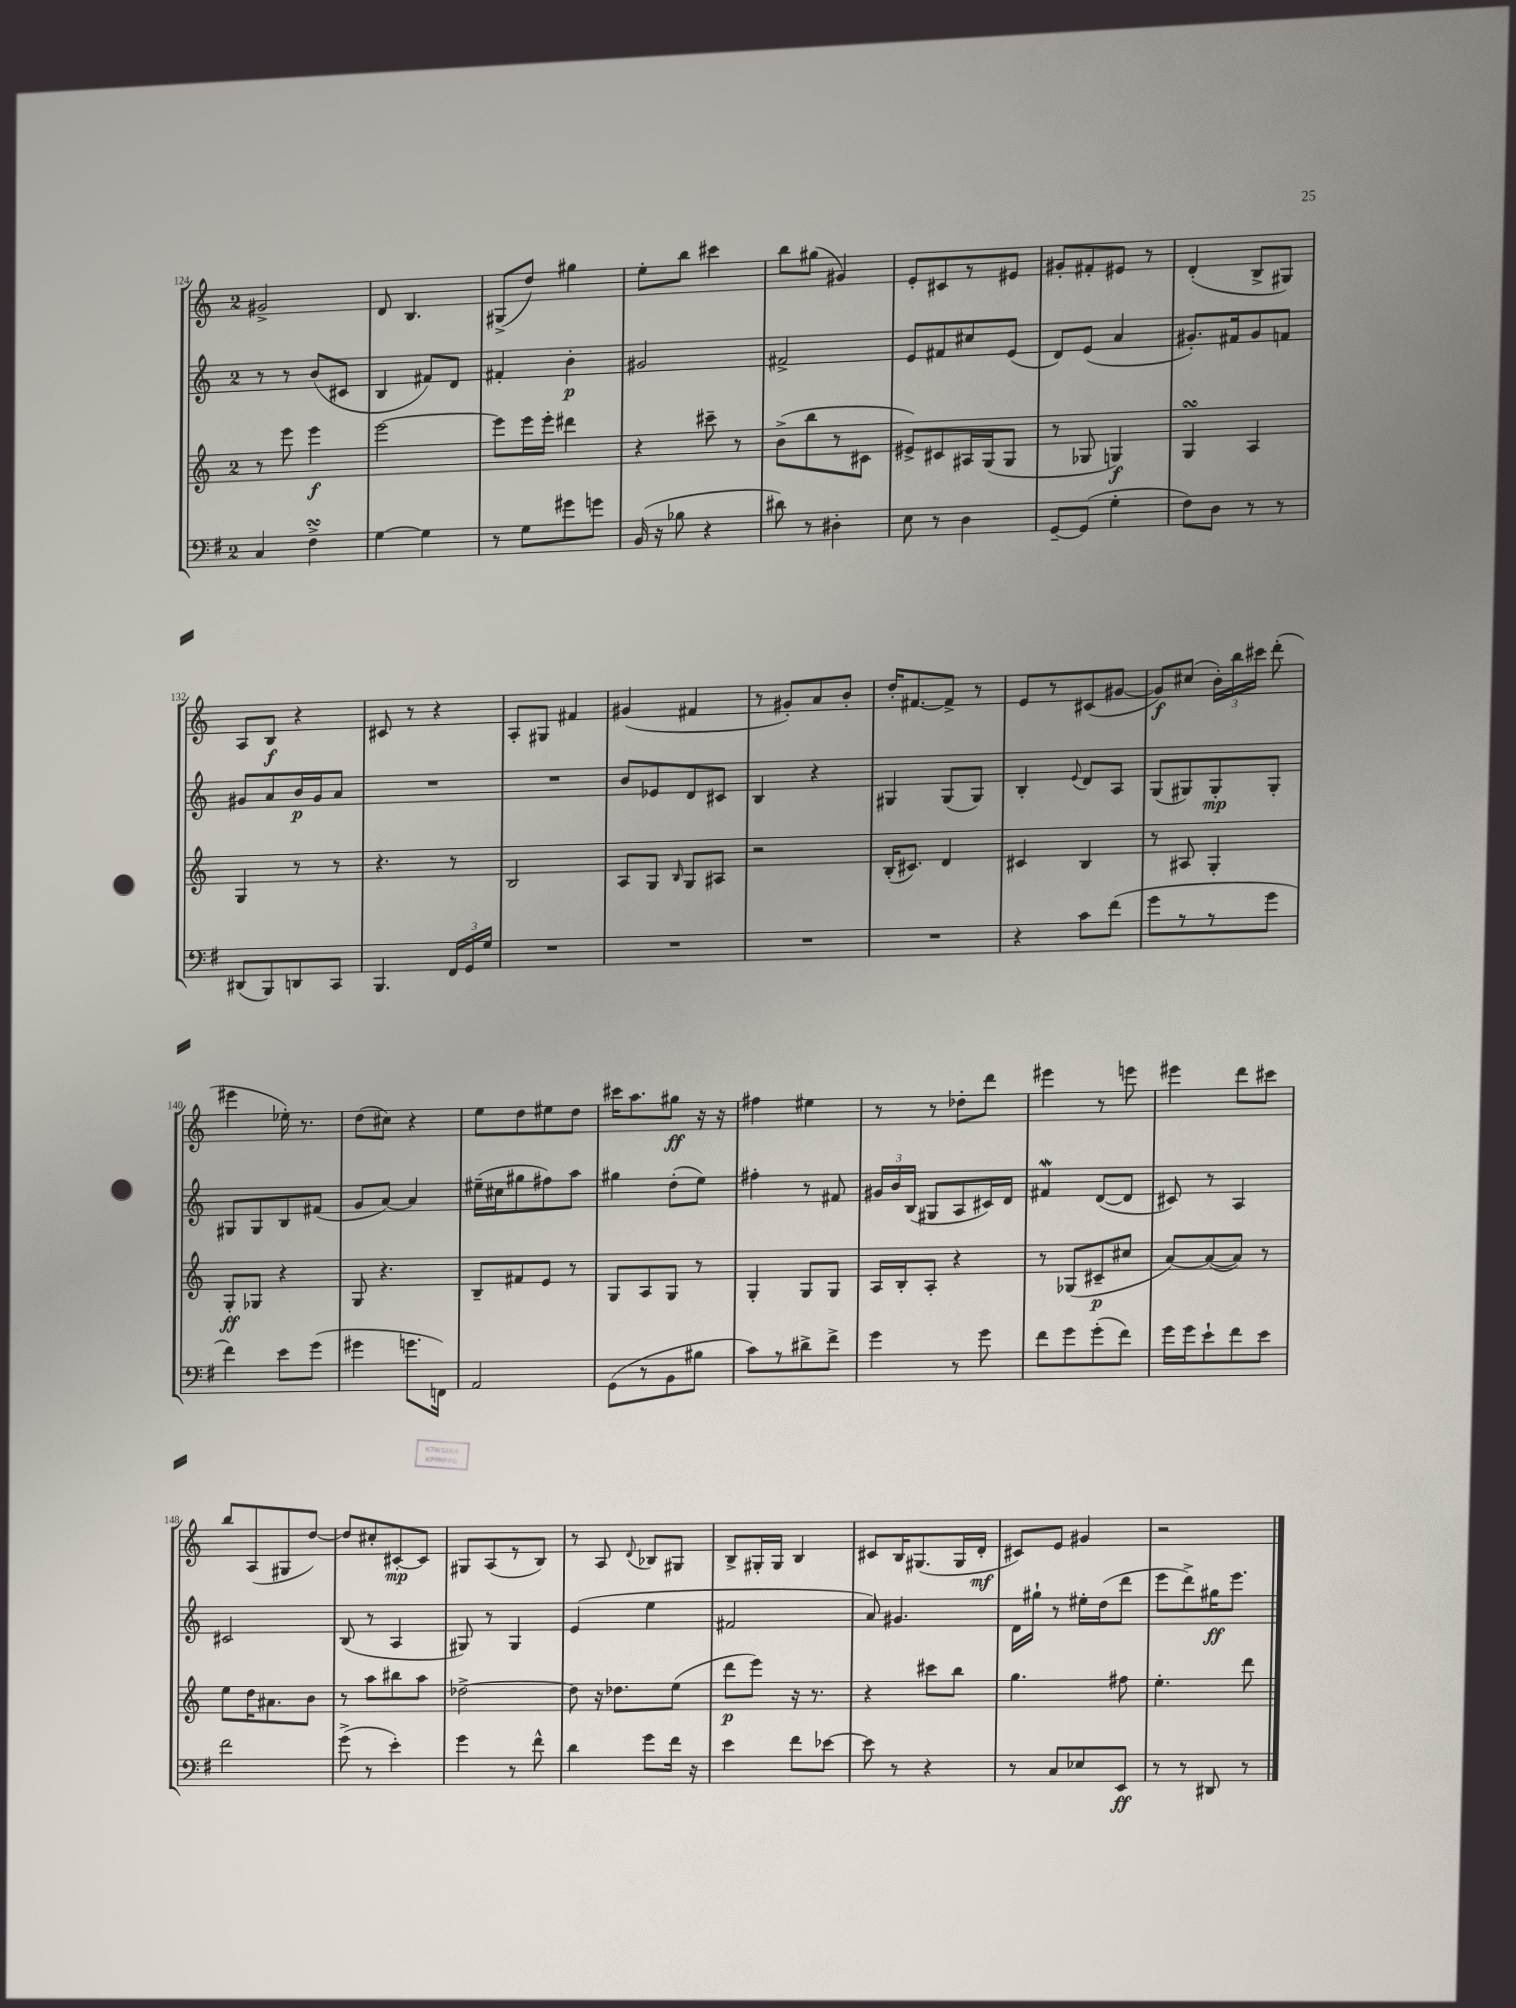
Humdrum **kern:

**kern	**kern	**kern	**kern
*staff4	*staff3	*staff2	*staff1
*clefF4	*clefG2	*clefG2	*clefG2
*k[f#]	*k[]	*k[]	*k[]
*M2/4	*M2/4	*M2/4	*M2/4
4C/	8r	8r	2g#^/
.	8eee\	8r	.
4F#^\	4eee\	(8b/L	.
.	.	8c#/J	.
=	=	=	=
[4G\	[2eee\	4B/	8d/
.	.	.	4.B/
4G\]	.	8f#/L)	.
.	.	8d/J	.
=	=	=	=
8r	8eee\]L	4f#'/	(8G#^/L
8G\L	16eee\L	.	8dd/J)
.	16eee'\JJ	.	.
8g#\	4ddd#\	4b'\	4gg#\
8g\J	.	.	.
=	=	=	=
(16BB/	4r	2g#/	8ee'\L
16r	.	.	.
8B-\	.	.	8bb\J
4r	8ccc#~\	.	4ccc#\
.	8r	.	.
=	=	=	=
8d#\)	(8b^\L	2f#^/	8bb\L
8r	8bb\	.	(8gg#\J
4D#'\	8r	.	4g#/)
.	8c#\J	.	.
=	=	=	=
8E\	8e#^/L)	8e/L	8e'/L
8r	8c#/	8f#/	8c#/
4D\	16A#/L	8cc#/	8r
.	(16G/J	.	.
.	8G/J	(8e/J	8e#/J
=	=	=	=
[8GG~/L	8r	8d/L)	8g#'/L
(8GG/]J	8G-/	(8e/J	8f#'/
4G'\	4G/)	4a/	8e#/J
.	.	.	8r
=	=	=	=
8F#\L)	4G/	8.g#'/L)	(4d'/
8D\J	.	.	.
.	.	16f#/k	.
8r	4A/	8g#/	8B^/L
8r	.	8f/J	8G#/J)
=	=	=	=
(8DD#/L	4G/	8g#/L	8A/L
8BBB/)	.	8a/	8B/J
8DD/	8r	16b/L	4r
.	.	16g#/J	.
8CC/J	8r	8a/J	.
=	=	=	=
4.BBB/	4.r	2r	8c#/
.	.	.	8r
.	.	.	4r
24FF#/LL	8r	.	.
24GG/	.	.	.
24G/JJ	.	.	.
=	=	=	=
2r	2B/	2r	8A'/L
.	.	.	8G#/J
.	.	.	4f#/
=	=	=	=
2r	8A/L	8b/L	(4g#/
.	8G/J	8e-/	.
.	16qqB/	.	.
.	8G/L	8d/	4f#/
.	8A#/J	8c#/J	.
=	=	=	=
2r	2r	4B/	8r
.	.	.	8g#'/L)
.	.	4r	8a/
.	.	.	8b'/J
=	=	=	=
2r	(16B'/LK	4G#/	16dd'/LK
.	8.c#/J)	.	[8.f#/
.	4d/	(8G#/L	8f#^/]J
.	.	8G#/J)	8r
=	=	=	=
4r	4c#/	4B'/	8e/L
.	.	.	8r
.	.	8qqe/	.
8c\L	4B/	8d/L	(8c#/
(8f#\J	.	8A/J	[8g#/J
=	=	=	=
8g\L	8r	(8G/L	8g#/]L)
8r	8A#/	8G#/)	(8cc#/J
8r	4G'/	8G#'/	24b'\LL)
.	.	.	24bb\
.	.	.	24ccc#\JJ
8g\J	.	8G#'/J	(8ddd'\
=	=	=	=
4f#\)	8G'/L	8G#/L	4eee#\
.	8G-/J	8G#/	.
8e\L	4r	8B/	16ee-'\)
.	.	.	8.r
(8g\J	.	(8f#/J	.
=	=	=	=
4g#\	8G/	8g/L	(8dd\L
.	4.r	[8a/J)	8cc#\J)
8.g\L	.	4a/]	4r
16FF\Jk)	.	.	.
=	=	=	=
2AA/	8B~/L	(16ee#~\LL	8ee\L
.	.	16cc#\J	.
.	8f#/	8gg#\	8dd\
.	8e/J	8ff#\)	8ee#\
.	8r	8aa\J	8dd\J
=	=	=	=
(8GG\L	8G/L	4gg#\	16ccc#\LK
.	.	.	8.aa\
8r	8A/	.	.
8BB\	8G/J	(8dd'\L	8gg#\J
8B#\J	8r	8ee\J)	16r
.	.	.	16r
=	=	=	=
8c\L)	4G'/	4ff#'\	4ff#\
8r	.	.	.
8d#^\	8G/L	8r	4ee#\
8f#^\J	8G/J	8f#/	.
=	=	=	=
4g\	16A/LL	24g#/LL	8r
.	.	24b/	.
.	16B'/J	.	.
.	.	(24B/JJ	.
.	8A'/J	8G#/L	8r
8r	4r	8A/	8dd-'\L
8g\	.	16c#/L)	8ddd\J
.	.	16d/JJ	.
=	=	=	=
8f#\L	8r	4f#/	4eee#\
8g\	(8G-/L	.	.
(8g'\	8c#~/	([8d/L	8r
8f#\J)	8cc#/J	8d/]J	8eee\
=	=	=	=
16g\LL	[8a/L)	8c#/)	4eee#\
16g\J	.	.	.
8e`\	(8a/_	8r	.
8f#\	8a/]J)	4A/	8ddd\L
8e\J	8r	.	8ccc#\J
=	=	=	=
2f#\	8ee\L	2c#/	8bb/L
.	16dd\K	.	(8A/
.	8.a#\	.	.
.	.	.	8G#/
.	8b\J	.	[8dd/J)
=	=	=	=
(8g^\	8r	(8B/	8dd/]L
8r	8aa\L	8r	8cc#'/
4e'\)	8bb#\	4A/	[8c#'/
.	8aa\J	.	8c#/]J
=	=	=	=
4g\	[2dd-^\	8G#/)	8G#/L
.	.	8r	(8A/
8r	.	4G#/	8r
8f#^^\	.	.	8B/J)
=	=	=	=
4d\	8dd-\]	(4e/	8r
.	16r	.	8A/
.	8.dd-\L	.	.
.	.	.	8qqd/
8g\L	.	4ee\	8B-/L
16f#\Jk	(8ee\J	.	8G#/J
16r	.	.	.
=	=	=	=
4e\	8ddd\L	2f#/	8B^/L
.	8eee\J)	.	16G#'/L
.	.	.	16G#/JJ
8f#\L	16r	.	4B/
.	8.r	.	.
[8e-\J	.	.	.
=	=	=	=
8e-\]	4r	8a/)	8c#/L
8r	.	4.g#/	16B/K
.	.	.	(8.G#/
4r	8ccc#\L	.	.
.	8bb\J	.	16G#/L
.	.	.	16d'/JJ
=	=	=	=
8r	4.gg\	16d\LL	8c#/L)
.	.	16gg#`\JJ	.
8C/L	.	8r	8e/J
8E-/	.	16ee#'\LL	4g#/
.	.	(16dd\J	.
8EE/J	8ff#\	8ddd\J	.
=	=	=	=
8r	4.ee'\	8eee\L	2r
8r	.	8ddd^\)	.
8DD#/	.	16gg#\K	.
.	.	8.eee\J	.
8r	8ddd\	.	.
==	==	==	==
*-	*-	*-	*-
